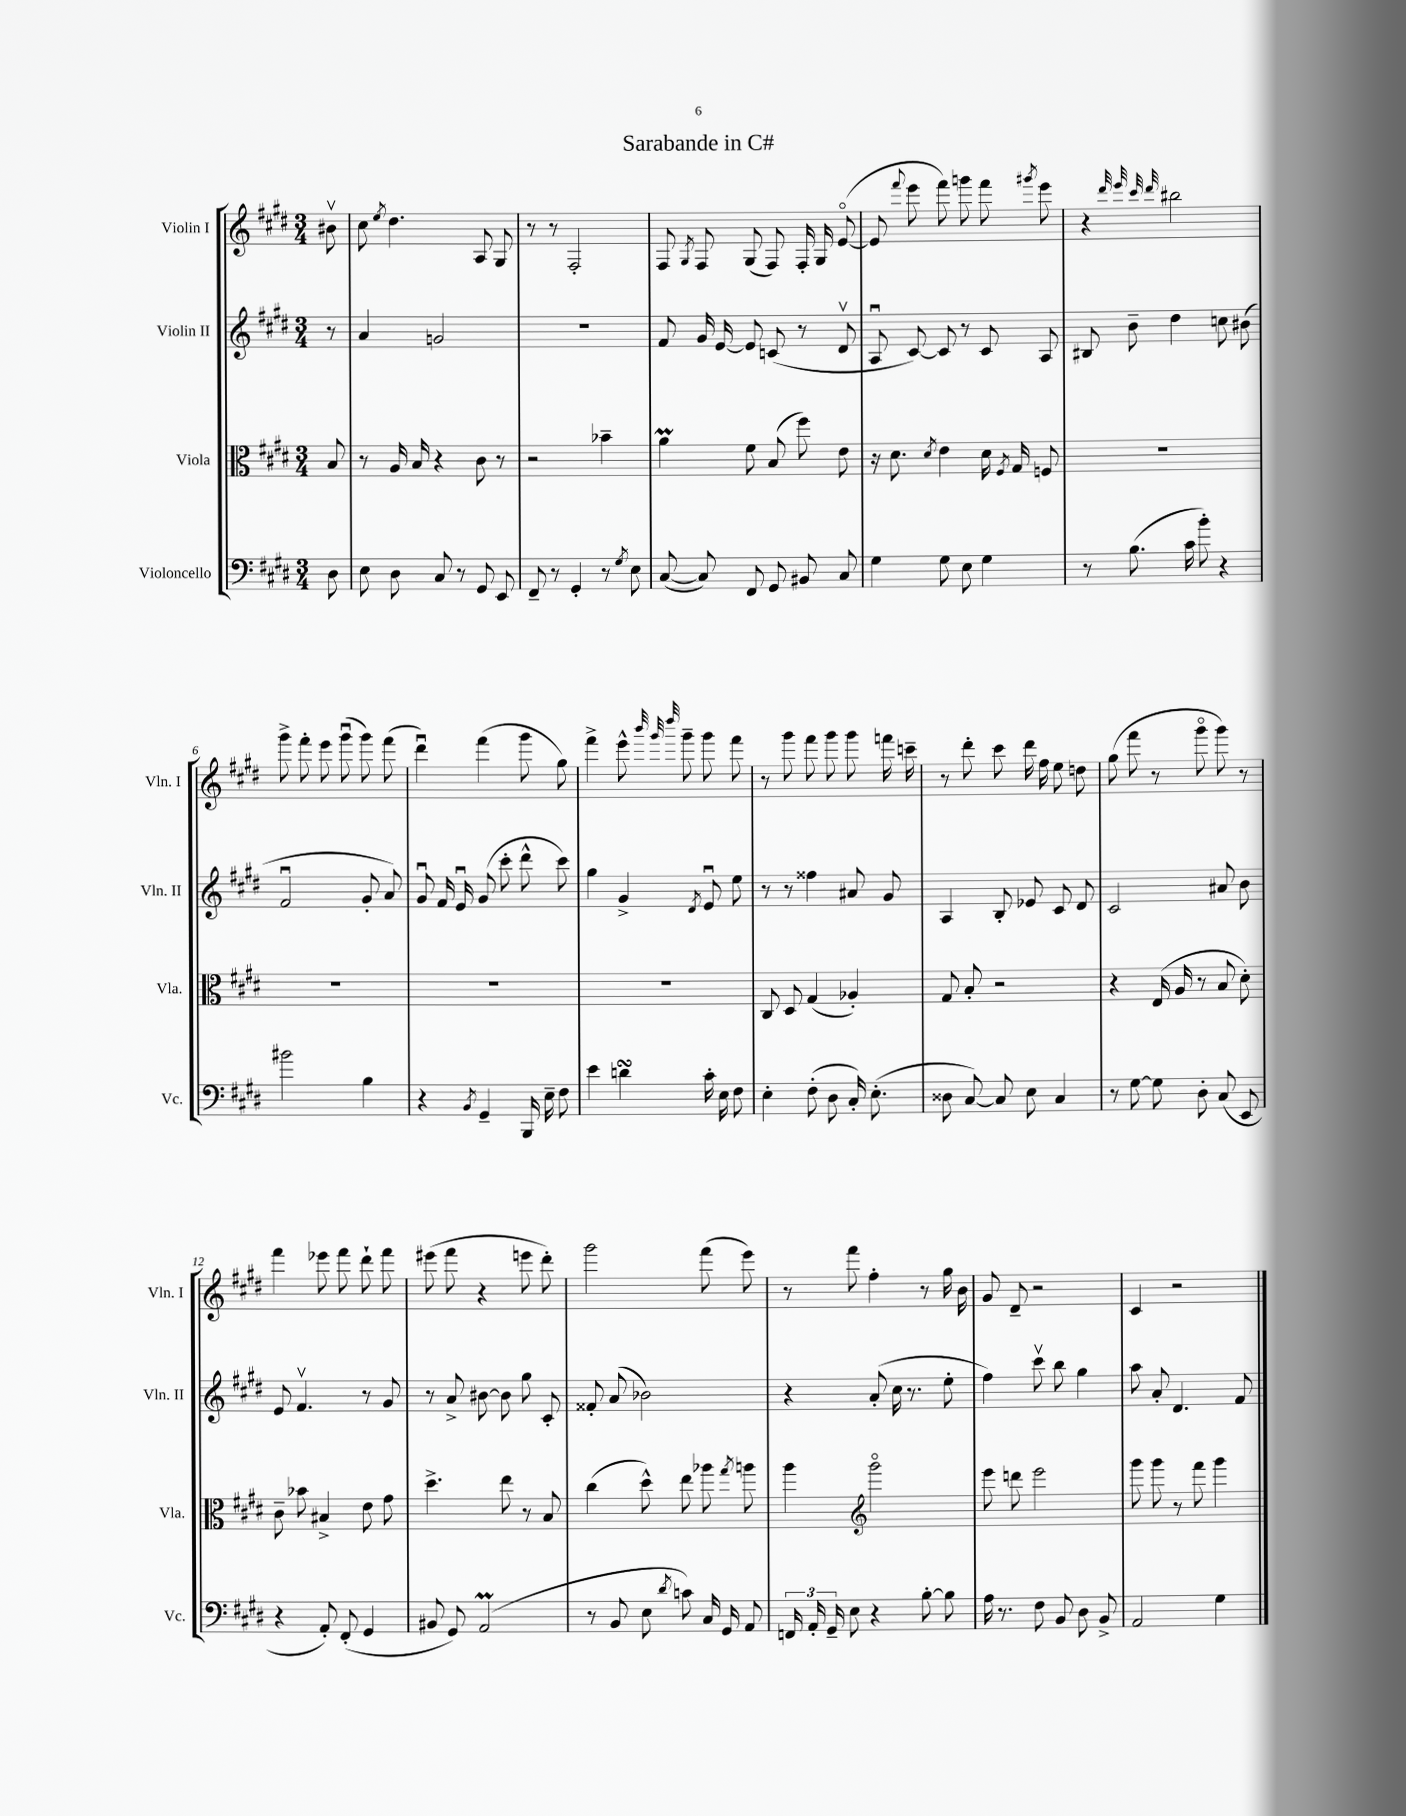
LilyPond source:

\header { title = "Sarabande in C#" }
<<
\new StaffGroup <<
\new Staff = "s0" \with { instrumentName = "Violin I" shortInstrumentName = "Vln. I" } {
    \clef treble \key e \major \numericTimeSignature \time 3/4 \partial 8
    \autoBeamOff bis'8\upbow |
    cis''8 \acciaccatura { e''8 } dis''4. a8 gis8 |
    r8 r8 fis2-. |
    fis8 \acciaccatura { gis8 } fis8 gis8( fis8) fis16-. gis16 e'8~\flageolet( |
    e'8 \appoggiatura { fis'''8 } e'''8 fis'''8) g'''8 fis'''8 \acciaccatura { gis'''8 } e'''8 |
    r4 \grace { dis'''32 e'''32 cis'''32 dis'''32 } bis''2 |
    gis'''8-> fis'''8-. e'''8 gis'''8\downbow( gis'''8) fis'''8( |
    dis'''4\downbow) fis'''4( gis'''8 gis''8) |
    fis'''4-> e'''8-^ \grace { b'''32 gis'''32 dis''''32 } gis'''8-- gis'''8 fis'''8 |
    r8 gis'''8 fis'''8 gis'''8 gis'''8 f'''16 c'''16-- |
    r8 dis'''8-. cis'''8 dis'''16 fis''16 e''8 d''8 |
    gis''8( fis'''8 r8 gis'''8\flageolet gis'''8) r8 |
    fis'''4 ees'''8 fis'''8 dis'''8-! fis'''8 |
    eis'''8( fis'''8 r4 e'''8 dis'''8-.) |
    gis'''2 fis'''8( e'''8) |
    r8 fis'''8 fis''4-. r8 gis''16 b'16 |
    gis'8 dis'8-- r2 |
    cis'4 r2 \bar "|." |
}
\new Staff = "s1" \with { instrumentName = "Violin II" shortInstrumentName = "Vln. II" } {
    \clef treble \key e \major \numericTimeSignature \time 3/4 \partial 8
    \autoBeamOff r8 |
    a'4 g'2 |
    R2. |
    fis'8 gis'16 e'16~ e'8 c'8( r8 dis'8\upbow |
    a8\downbow cis'8~) cis'8 r8 cis'8 a8 |
    bis8 b'8-- dis''4 c''8 bis'8( |
    fis'2\downbow gis'8-. a'8) |
    gis'8\downbow fis'16 e'16\downbow gis'8( cis'''8-. dis'''8-^ cis'''8) |
    gis''4 gis'4-> \acciaccatura { dis'8 } e'8\downbow e''8 |
    r8 r8 fisis''4 ais'8 gis'8 |
    a4 b8-. ees'8 cis'8 dis'8 |
    cis'2 ais'8 b'8 |
    e'8 fis'4.\upbow r8 gis'8 |
    r8 a'8-> bis'8~ bis'8 gis''8 cis'8-. |
    fisis'8-. a'8( bes'2) |
    r4 a'8-.( cis''16 r8. e''8-. |
    fis''4) cis'''8\upbow b''8 gis''4 |
    a''8 a'8-. dis'4. fis'8 \bar "|." |
}
\new Staff = "s2" \with { instrumentName = "Viola" shortInstrumentName = "Vla." } {
    \clef alto \key e \major \numericTimeSignature \time 3/4 \partial 8
    \autoBeamOff b8 |
    r8 a16 b16 r4 cis'8 r8 |
    r2 bes'4-- |
    a'4\prall fis'8 b8( fis''8) e'8 |
    r16 dis'8. \acciaccatura { dis'8 } e'4 dis'16 \acciaccatura { fis8 } gis16 f8 |
    R2. |
    R2. |
    R2. |
    R2. |
    cis8 dis8 gis4( aes4-.) |
    gis8 b8-. r2 |
    r4 e16( a16 r8 b8 dis'8-.) |
    cis'8-- bes'8 bis4-> e'8 gis'8 |
    dis''4.-> e''8 r8 b8 |
    cis''4( dis''8-^) e''8 aes''8 \acciaccatura { gis''8 } a''8 |
    a''4 \clef treble gis'''2\flageolet |
    e'''8 d'''8 e'''2 |
    gis'''8 gis'''8 r8 fis'''8 gis'''4 \bar "|." |
}
\new Staff = "s3" \with { instrumentName = "Violoncello" shortInstrumentName = "Vc." } {
    \clef bass \key e \major \numericTimeSignature \time 3/4 \partial 8
    \autoBeamOff dis8 |
    e8 dis8 cis8 r8 gis,8 e,8 |
    fis,8-- r8 gis,4-. r8 \acciaccatura { gis8 } e8 |
    cis8~( cis8) fis,8 gis,8 bis,8 cis8 |
    gis4 gis8 e8 gis4 |
    r8 b8.( cis'16 b'8-.) r4 |
    bis'2 b4 |
    r4 \acciaccatura { b,8 } gis,4-- b,,16 e16-- fis8 |
    e'4 d'4\turn cis'16-. e16 fis8 |
    e4-. fis8-.( dis8 cis16-.) e8.-.( |
    disis8 cis8~) cis8 e8 cis4 |
    r8 gis8~ gis8 dis8-. cis8( e,8 |
    r4 a,8-.) fis,8-.( gis,4 |
    bis,8 gis,8) a,2\prall( |
    r8 b,8 e8 \acciaccatura { dis'8 } c'8) cis16 gis,16 a,8 |
    \tuplet 3/2 { f,16 a,16-. gis,16-- } e8 r4 b8~-. b8 |
    a16 r8. fis8 b,8 dis8 b,8-> |
    a,2 gis4 \bar "|." |
}
>>
>>
